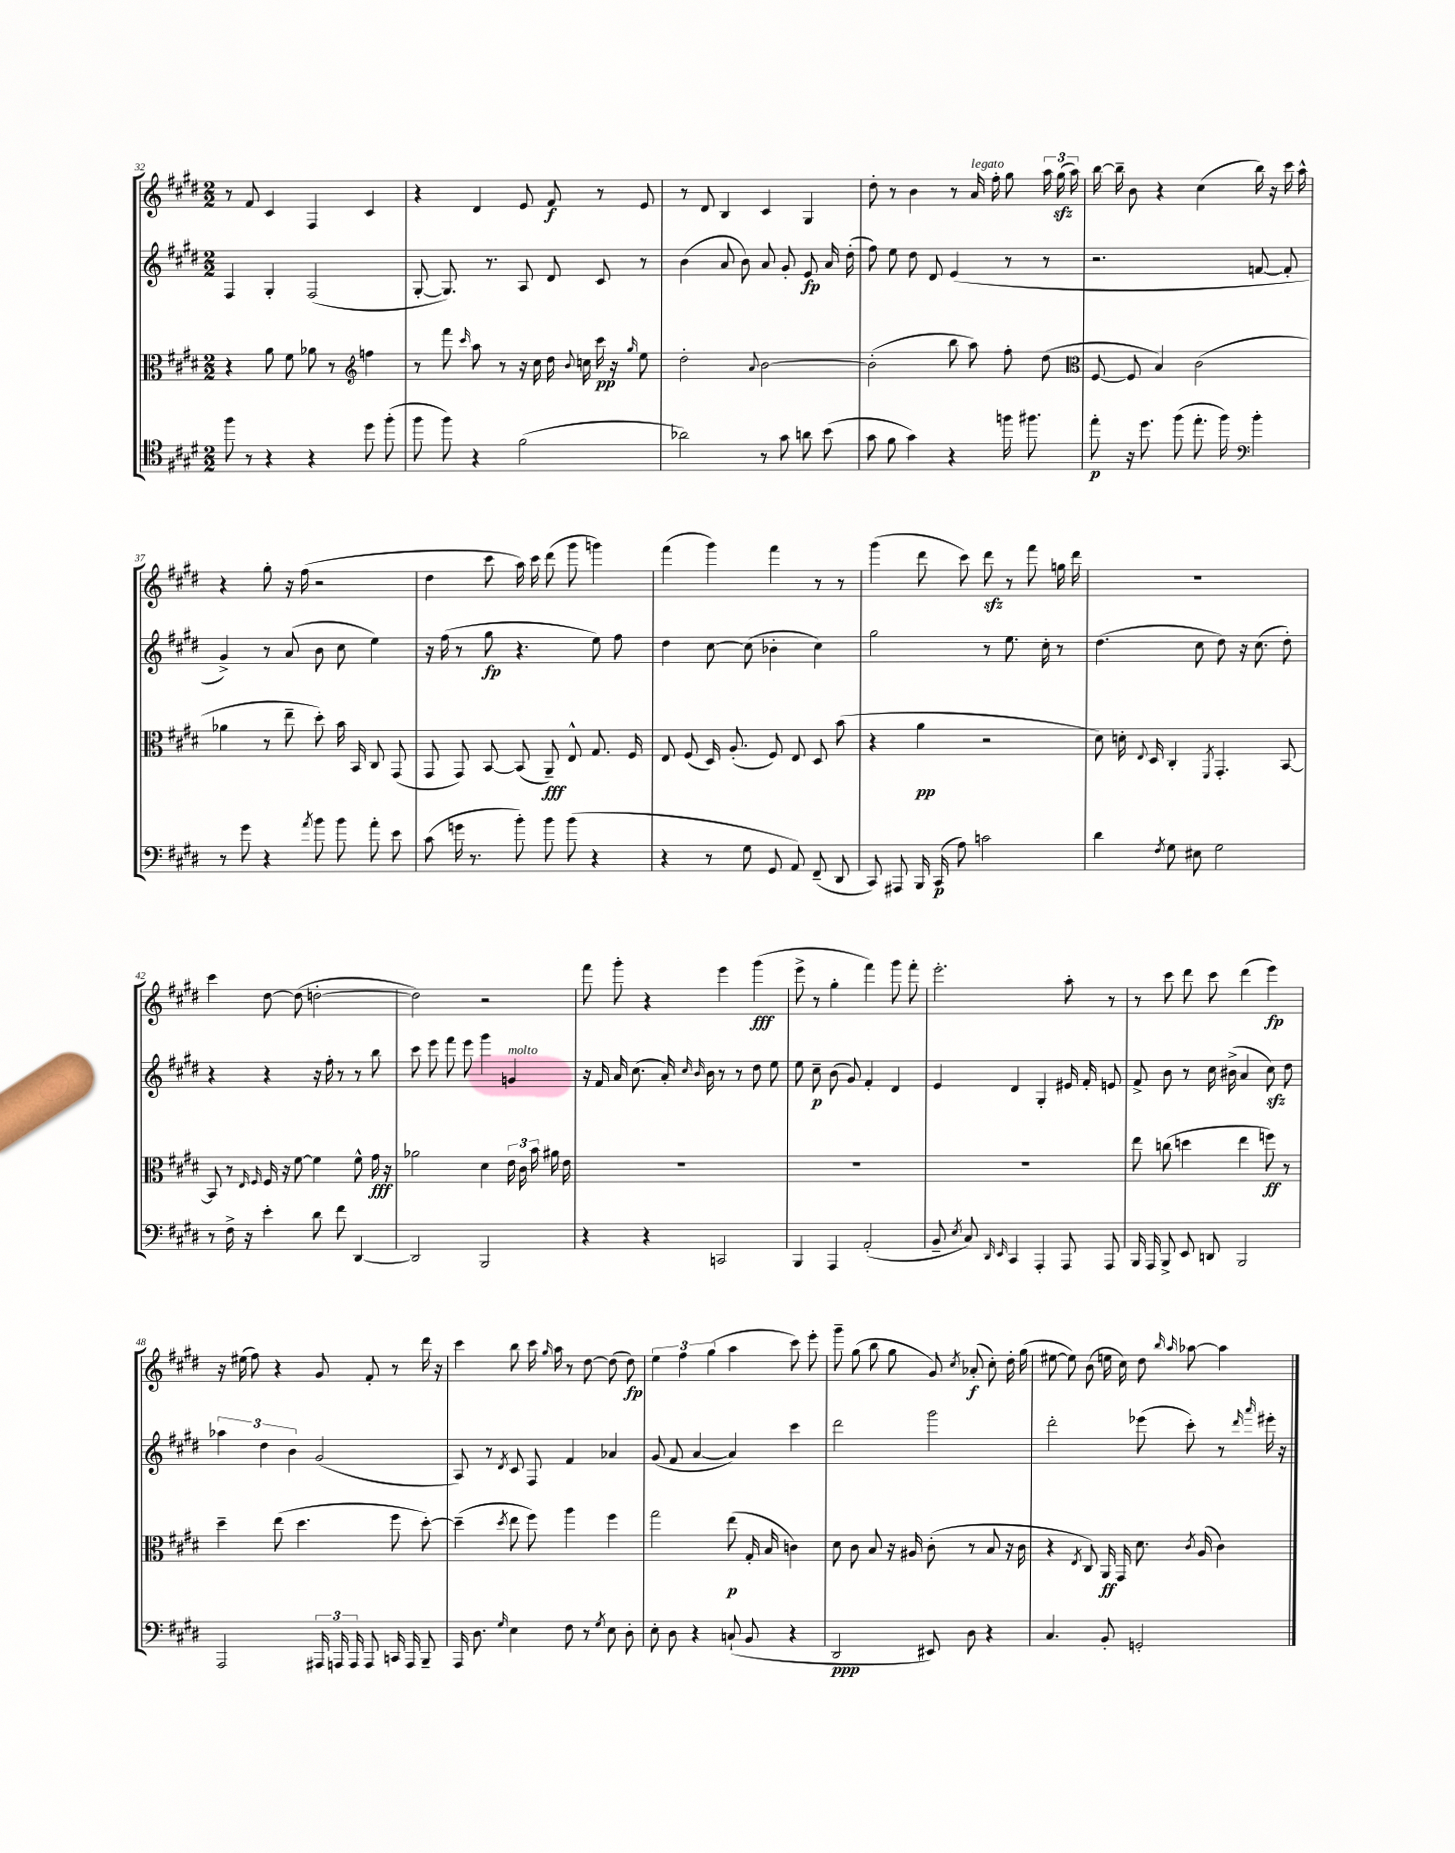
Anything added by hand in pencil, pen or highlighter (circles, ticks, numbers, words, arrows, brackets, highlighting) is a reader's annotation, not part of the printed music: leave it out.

**kern	**kern	**kern	**kern
*staff4	*staff3	*staff2	*staff1
*clefC4	*clefC3	*clefG2	*clefG2
*k[f#c#g#d#]	*k[f#c#g#d#]	*k[f#c#g#d#]	*k[f#c#g#d#]
*M2/2	*M2/2	*M2/2	*M2/2
8ff#\	4r	4F#/	8r
8r	.	.	8f#/
4r	8a\	4G#'/	4c#/
.	8f#\	.	.
4r	8a-\	(2F#/	4F#/
.	8r	.	.
*	*clefG2	*	*
8dd#\	4ff\	.	4c#/
(8ff#'\	.	.	.
=	=	=	=
8ff#\	8r	[8G#'/	4r
8ff#\)	8fff#\	8.G#/])	.
.	16qqccc#/	.	.
4r	8aa\	.	4d#/
.	.	8.r	.
.	8r	.	.
(2f#\	16r	8A/	8e/
.	16cc#\	.	.
.	16dd#\	8d#/	8f#/
.	8qqb/	.	.
.	16cc\	.	.
.	16ccc#\	8c#/	8r
.	16r	.	.
.	16qqgg#/	.	.
.	8ee\	8r	8e/
=	=	=	=
2a-\)	2dd#'\	(4b\	8r
.	.	.	8d#/
.	.	8a/	4B/
.	.	8b\)	.
.	8qqa/	.	.
8r	[2b\	8a/	4c#/
8g#\	.	8g#'/	.
8a\	.	8e/	4G#/
(8b\	.	16a/	.
.	.	(16dd#'\	.
=	=	=	=
8g#\	(2b'\]	8ff#\)	8dd#'\
8f#\	.	8ee\	8r
4g#\)	.	8dd#\	4b\
.	.	8d#/	.
4r	8bb\	(4e/	8r
.	8aa\)	.	16a/
.	.	.	16ff#'\
16ff\	8ff#'\	8r	8gg#\
8.ff#\	.	.	.
.	(8dd#\	8r	24aa\
.	.	.	(24gg#\
.	.	.	24aa\)
=	=	=	=
*	*clefC3	*	*
8ee'\	[8F#/	2.r	[16bb\
.	.	.	16bb~\]
16r	8F#/]	.	8b\
8.dd#\	.	.	.
.	4B/)	.	4r
(8ff#\	.	.	.
8.ee'\	(2c#\	.	(4cc#\
16ff#\)	.	.	.
*clefF4	*	*	*
4b'\	.	[8f/	16bb\)
.	.	.	16r
.	.	8f'/]	16ccc#\
.	.	.	16aa^^\
=	=	=	=
8r	4a-\	4g#^/)	4r
8g#\	.	.	.
4r	8r	8r	8gg#'\
.	8ee~\	(8a/	16r
.	.	.	(16ff#\
8qa/	.	.	.
8b\	8dd#'\)	8b\	2r
8b\	16b\	8cc#\	.
.	16BB/	.	.
8a'\	8C#/	4ee\)	.
8e\	(8GG#/	.	.
=	=	=	=
(8c#\	8GG#/	16r	4dd#\
.	.	(16ff#\	.
16g\	8GG#/)	8r	.
8.r	.	.	.
.	[8BB/	8gg#\	8ccc#\
8b'\)	(8BB/]	4.r	16aa\)
.	.	.	16ccc#\
8b\	8AA~/)	.	(8ddd#\
(8b\	8E^^/	.	8ggg#\
4r	8.G#/	8ee\)	4ggg\)
.	.	8ff#\	.
.	16F#/	.	.
=	=	=	=
4r	8E/	4dd#\	(4fff#\
.	(8F#/	.	.
8r	16D#/)	[8cc#\	4ggg#\)
.	(8.A'/	.	.
8G#\	.	(8cc#\]	.
8GG#/	8F#/)	4b-'\	4fff#\
8AA/)	8E/	.	.
(8FF#~/	8D#/	4cc#\)	8r
8DD#/	(8b\	.	8r
=	=	=	=
8CC#/)	4r	2gg#\	(4ggg#\
8AAA#/	.	.	.
16BBB/	4a\	.	8ddd#\
(16CC#/	.	.	.
8A\)	.	.	8ccc#\)
2c\	2r	8r	8ddd#\
.	.	8.ee\	8r
.	.	.	8fff#\
.	.	16cc#'\	.
.	.	8r	16gg\
.	.	.	16ddd#\
=	=	=	=
4d#\	8d#\)	(4.dd#\	1r
.	16d'\	.	.
.	8qqE/	.	.
.	16D#/	.	.
8qF#/	.	.	.
8G#\	4C#'/	.	.
8E#\	.	8cc#\	.
.	8qFF#/	.	.
2G#\	4.GG#'/	8dd#\)	.
.	.	16r	.
.	.	(8.cc#\	.
.	[8BB/	8dd#'\)	.
=	=	=	=
8r	8BB/]	4r	4ccc#\
16F#^\	8r	.	.
16r	.	.	.
.	16qqE/	.	.
.	16qqF#/	.	.
4e'\	16F#/	4r	[8dd#\
.	16r	.	.
.	[8f#\	.	(8dd#\]
8d#\	4f#\]	16r	[2dd'\
.	.	16ff#'\	.
8f#\	.	8r	.
[4DD#/	8f#^^\	8r	.
.	16g#\	8bb\	.
.	16r	.	.
=	=	=	=
2DD#/]	2a-\	8ccc#\	2dd\])
.	.	8eee\	.
.	.	8fff#\	.
.	.	8eee\	.
2BBB/	4d#\	4ggg#\	2r
.	24e\	4g/	.
.	24c#\	.	.
.	24b\	.	.
.	16a#\	.	.
.	16e\	.	.
=	=	=	=
4r	1r	16r	8fff#\
.	.	16f#/	.
.	.	16a/	8ggg#'\
.	.	(8.cc#\	.
4r	.	.	4r
.	.	16a'/)	.
.	.	16qqcc#/	.
.	.	16qqb/	.
.	.	16b\	.
2CC/	.	8r	4eee\
.	.	8r	.
.	.	8dd#\	(4ggg#\
.	.	8ee\	.
=	=	=	=
4BBB/	1r	8ee\	8eee^\
.	.	8cc#~\	8r
4AAA/	.	(8b\	4gg#'\
.	.	8g#/)	.
(2AA'/	.	4f#'/	4fff#\)
.	.	4d#/	8ggg#\
.	.	.	8fff#'\
=	=	=	=
8BB~/	1r	4e/	2.eee'\
8qE/	.	.	.
8C#/)	.	.	.
16qqDD#/	.	.	.
16qqEE/	.	.	.
4CC#/	.	4d#/	.
4AAA'/	.	4G#'/	.
8AAA/	.	16e#/	8aa'\
.	.	16f#'/	.
8AAA/	.	8e/	8r
=	=	=	=
16BBB/	8ee\	8f#^/	8r
16AAA/	.	.	.
8BBB^/	(8cc\	8b\	8ccc#\
8EE/	4dd\	8r	8ddd#\
8DD/	.	16cc#\	8ccc#\
.	.	(16b#^\	.
2BBB/	4ee\	4a/	(4ddd#\
.	8ff\)	8cc#\)	4eee\)
.	8r	8dd#\	.
=	=	=	=
2AAA/	4dd#~\	6aa-\	16r
.	.	.	(16ee#\
.	.	.	8ff#\)
.	.	6dd#\	.
.	(8ee\	.	4r
.	.	6b\	.
.	4.dd#\	.	.
24AAA#/	.	(2g#/	8g#/
24AAA/	.	.	.
24AAA/	.	.	.
8AAA/	.	.	8f#'/
16CC/	8ff#\	.	8r
16AAA/	.	.	.
8BBB~/	[8dd#'\)	.	16ddd#\
.	.	.	16r
=	=	=	=
16AAA/	(4dd#~\]	8A/)	4ccc#\
8.D#\	.	.	.
.	.	8r	.
16qqG#/	8qdd#/	8qd#/	.
4E\	8ee\	8c#/	8bb\
.	8ff#\)	8F#/	16ccc#\
.	.	.	16qqgg#/
.	.	.	16aa\
8F#\	4aa\	4f#/	8r
8r	.	.	[8dd#\
8qG#/	.	.	.
8E\	4ff#\	4a-/	(8dd#\]
8D#'\	.	.	8dd#\)
=	=	=	=
8E'\	2gg#\	(8g#/	6ee\
8D#\	.	8f#/	.
.	.	.	6ff#\
4r	.	[4a/	.
.	.	.	(6gg#\
(8C`/	(8ee\	4a/])	4aa\
8BB/	16G#'/	.	.
.	16B/	.	.
4r	4c\)	4ccc#\	8ccc#\)
.	.	.	8eee'\
=	=	=	=
2DD#/	8d#\	2ddd#\	8ggg#~\
.	8c#\	.	(8gg#\
.	8B/	.	8bb\
.	16r	.	8gg#\
.	16A#/	.	.
8EE#/)	(8c#'\	2ggg#\	8g#/)
.	.	.	8qcc#/
8D#\	8r	.	(8a-'/
4r	8B/	.	8cc#'\)
.	16r	.	16dd#'\
.	16c#\	.	(16gg#\
=	=	=	=
4.C#/	4r	2ddd#'\	[8ee#\
.	.	.	8ee#\])
.	8qE/	.	.
.	8C#/)	.	(8b\
8BB'/	16AA/	.	16ee\
.	16GG#/	.	16cc#\)
2GG'/	8.d#\	(8eee-\	8dd#\
.	.	.	16qqbb/
.	.	.	16qqaa/
.	.	8ccc#'\)	[8aa-\
.	8qc#/	.	.
.	(16A/	.	.
.	4c#\)	8r	4aa-\]
.	.	16qqddd#/	.
.	.	16qqaaa/	.
.	.	16eee#'\	.
.	.	16r	.
==	==	==	==
*-	*-	*-	*-
